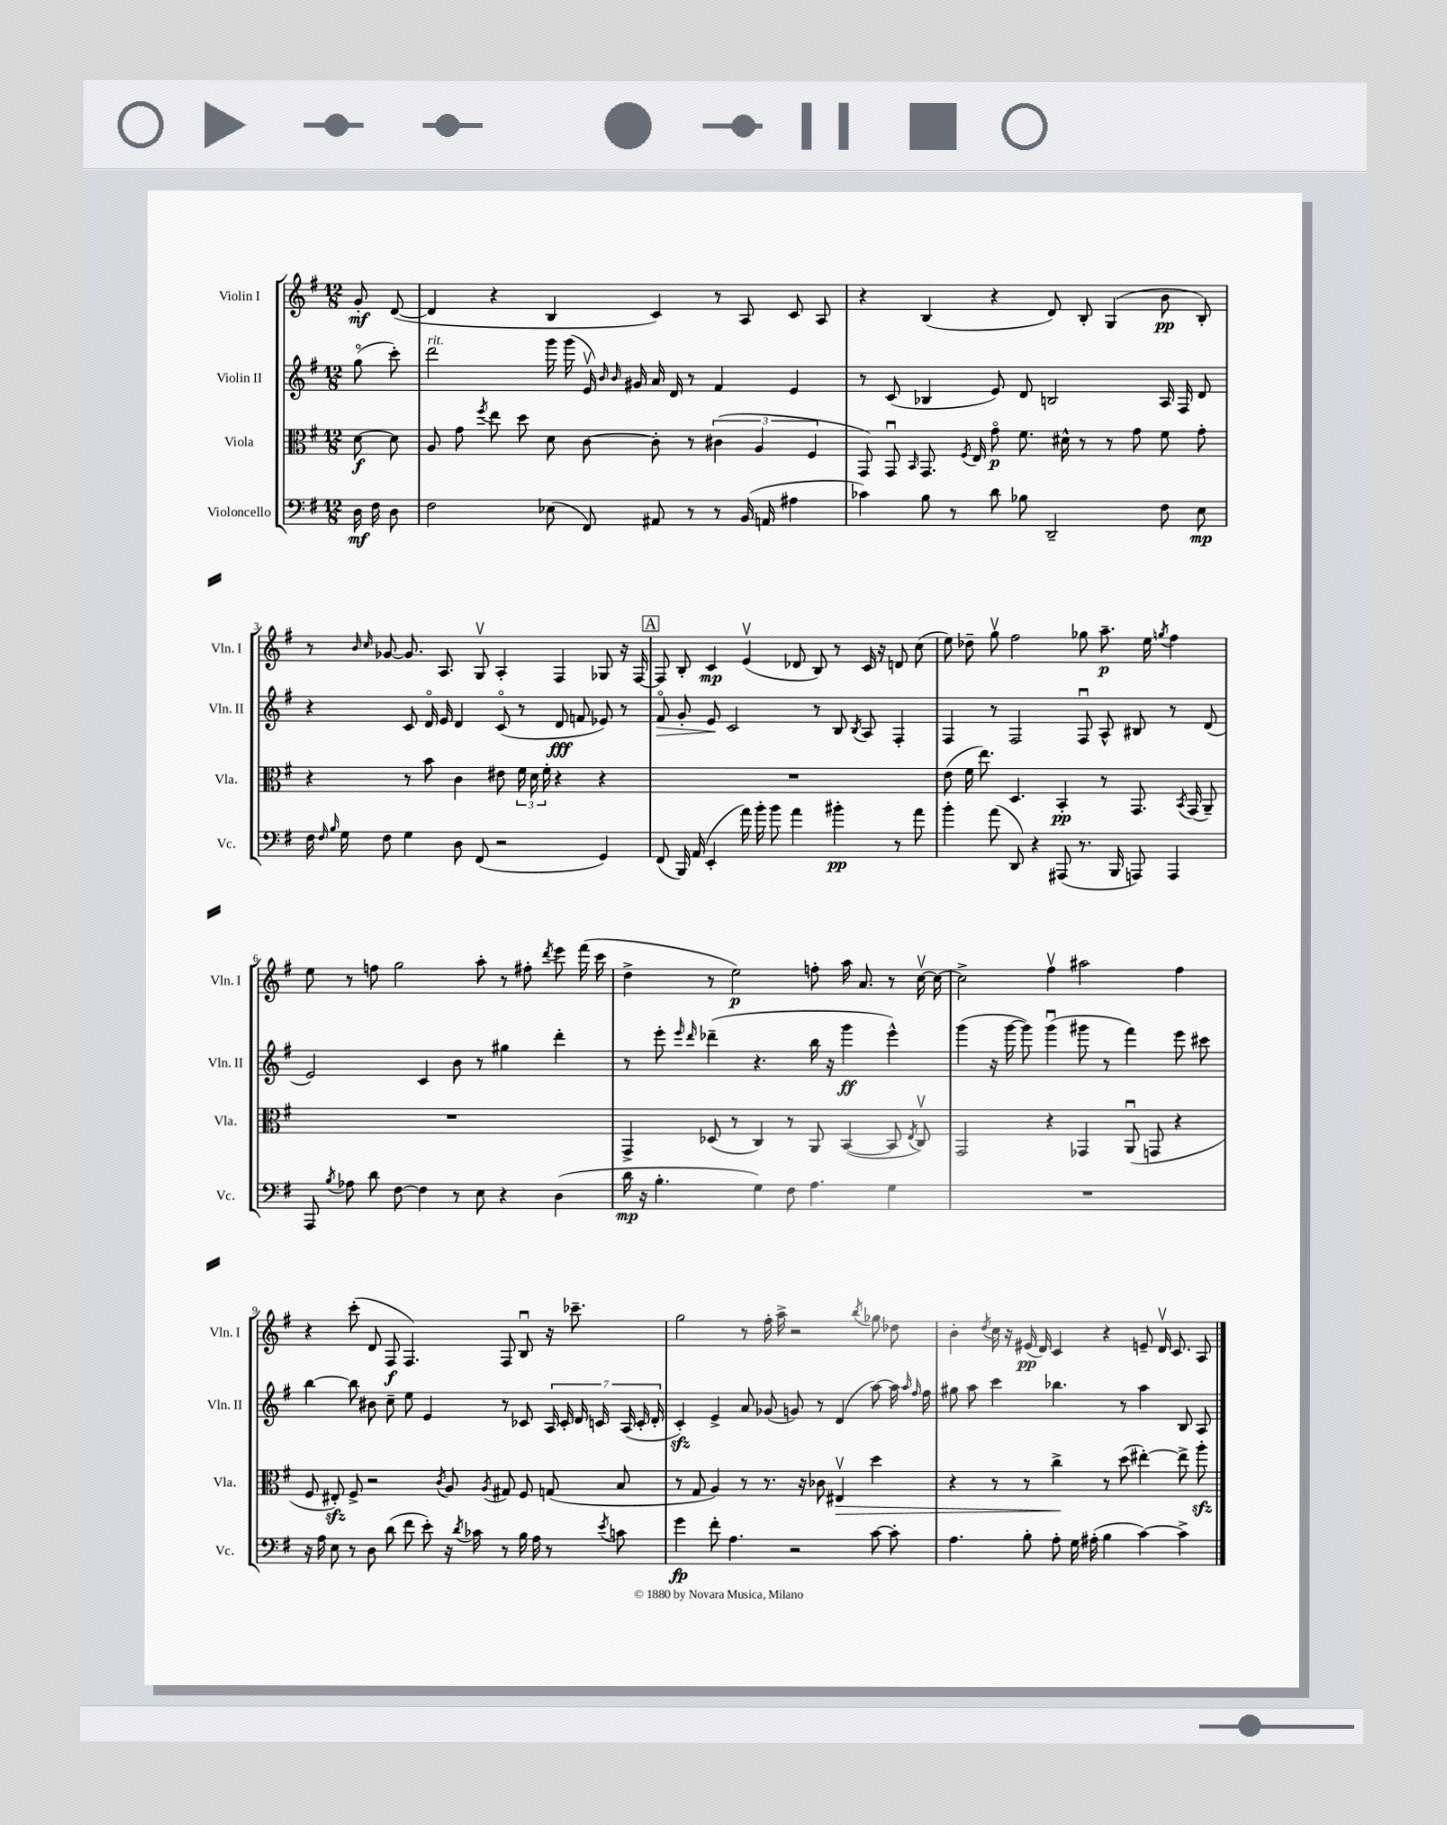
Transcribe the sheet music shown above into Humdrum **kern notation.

**kern	**dynam	**kern	**dynam	**kern	**dynam	**kern	**dynam
*part4	*part4	*part3	*part3	*part2	*part2	*part1	*part1
*staff4	*staff4	*staff3	*staff3	*staff2	*staff2	*staff1	*staff1
*I"Violoncello	*	*I"Viola	*	*I"Violin II	*	*I"Violin I	*
*I'Vc.	*	*I'Vla.	*	*I'Vln. II	*	*I'Vln. I	*
*clefF4	*	*clefC3	*	*clefG2	*	*clefG2	*
*k[f#]	*	*k[f#]	*	*k[f#]	*	*k[f#]	*
*M12/8	*	*M12/8	*	*M12/8	*	*M12/8	*
=	=	=	=	=	=	=	=
16D\	mf	[8d\	f	(8gg\	.	8g'/	mf
16F#\	.	.	.	.	.	.	.
8D\	.	8d\]	.	8ccc'\)	.	([8d/	.
=1	=1	=1	=1	=1	=1	=1	=1
!	!	!	!	!LO:TX:a:i:t=rit.	!	!	!
2F#\	.	8A/	.	2ddd\	.	4d/]	.
.	.	8g\	.	.	.	.	.
.	.	8qff#/	.	.	.	.	.
.	.	8ee\	.	.	.	4r	.
.	.	8dd\	.	.	.	.	.
(8E-X\	.	8d\	.	16ggg\	.	4B/	.
.	.	.	.	(16ggg\	.	.	.
8FF#/)	.	[8c\	.	16ev/)	.	.	.
.	.	.	.	16qqb/	.	.	.
.	.	.	.	16qqb/	.	.	.
.	.	.	.	16g#X/	.	.	.
8AA#X/	.	8c'\]	.	16a/	.	4c/)	.
.	.	.	.	16d/	.	.	.
8r	.	8r	.	8r	.	.	.
8r	.	(6c#X\	.	4f#/	.	8r	.
(16BB/	.	.	.	.	.	8A/	.
.	.	6A/	.	.	.	.	.
16AAn/	.	.	.	.	.	.	.
4A#X\	.	.	.	4e/	.	8c/	.
.	.	6F#/	.	.	.	.	.
.	.	.	.	.	.	8A/	.
=2	=2	=2	=2	=2	=2	=2	=2
4c-X\)	.	8GG/)	.	8r	.	4r	.
.	.	8GGu/	.	(8c/	.	.	.
.	.	16qqBB/	.	.	.	.	.
8B\	.	8.GG/	.	4B-X/	.	(4B/	.
8r	.	.	.	.	.	.	.
.	.	8qF#/	.	.	.	.	.
.	.	16E/	.	.	.	.	.
8d\	.	8g\	p	8e/)	.	4r	.
8B-X\	.	8.f#\	.	8d/	.	.	.
2DD~/	.	.	.	2Bn/	.	8d/)	.
.	.	16d#X^^\	.	.	.	.	.
.	.	8r	.	.	.	8B'/	.
.	.	8r	.	.	.	(4G/	.
.	.	8g\	.	.	.	.	.
8F#\	.	8f#\	.	16A/	.	8b\	pp
.	.	.	.	16F#/	.	.	.
8E\	mp	8g'\	.	8d/	.	8B'/)	.
!!LO:LB:g=z
=3	=3	=3	=3	=3	=3	=3	=3
16F#\	.	4r	.	4r	.	8r	.
16qqF#/	.	.	.	.	.	.	.
16qqB/	.	.	.	.	.	.	.
16G\	.	.	.	.	.	.	.
.	.	.	.	.	.	16qqb/	.
.	.	.	.	.	.	16qqcc/	.
8F#\	.	.	.	.	.	[8g-X/	.
4G\	.	8r	.	8c/	.	8.g-/]	.
.	.	8b\	.	16d/	.	.	.
.	.	.	.	16e/	.	8.A/	.
8D\	.	4c\	.	4d/	.	.	.
(8FF#/	.	.	.	.	.	8Gv/	.
2r	.	8e#X\	.	(8c/	.	4A'/	.
.	.	24f#\	.	8r	.	.	.
.	.	24d\	.	.	.	.	.
.	.	24f#'\	.	.	.	.	.
.	.	4r	.	8d/	fff	4F#/	.
.	.	.	.	8fn/	.	.	.
4GG/)	.	4r	.	8e-X/)	.	8G-X/	.
.	.	.	.	8r	.	16r	.
.	.	.	.	.	.	[16F#/	.
!!LO:REH:place=s1:t=A
=4	=4	=4	=4	=4	=4	=4	=4
!	!	!	!	!	!LO:HP:b	!	!
(8FF#/	.	1.r	.	8f#/	>	8F#/]	.
16BBB/)	.	.	.	8g'/	.	8B'/	.
(16AA/	.	.	.	.	.	.	.
4EE'/	.	.	.	8e/	.	4c/	mp
.	.	.	.	2c/	]	.	.
16a\)	.	.	.	.	.	(4ev/	.
16b'\	.	.	.	.	.	.	.
8b\	.	.	.	.	.	.	.
4a\	.	.	.	.	.	8d-X/	.
.	.	.	.	8r	.	8B/)	.
4b#X'\	pp	.	.	8B/	.	8r	.
.	.	.	.	8qB/	.	.	.
.	.	.	.	8A/	.	16c/	.
.	.	.	.	.	.	16r	.
8r	.	.	.	4F#'/	.	8dn/	.
8a\	.	.	.	.	.	(8cc\	.
=5	=5	=5	=5	=5	=5	=5	=5
4b'\	.	(8e\	.	4F#/	.	8ee\)	.
.	.	16f#\	.	.	.	8dd-X~\	.
.	.	8.ee\)	.	.	.	.	.
(8a\	.	.	.	8r	.	8ggv\	.
8DD/)	.	4.D/	.	2F#/	.	2ff#\	.
4r	.	.	.	.	.	.	.
(8AAA#X/	.	4BB'/	pp	.	.	.	.
8.r	.	.	.	8F#u/	.	8gg-X\	.
.	.	8r	.	8A^^/	.	8.aa~\	p
16BBB/	.	.	.	.	.	.	.
8AAAn/)	.	8.GG/	.	8B#X/	.	.	.
.	.	.	.	.	.	16ee\	.
.	.	.	.	.	.	8qggn/	.
4AAA/	.	.	.	8r	.	4ff#\	.
.	.	8qBB/	.	.	.	.	.
.	.	(16GG/	.	.	.	.	.
.	.	8AA~/)	.	(8d/	.	.	.
!!LO:LB:g=z
=6	=6	=6	=6	=6	=6	=6	=6
8AAA/	.	1.r	.	2e/)	.	8ee\	.
8qB/	.	.	.	.	.	.	.
8A-X\	.	.	.	.	.	8r	.
8d\	.	.	.	.	.	8ffn\	.
[8F#\	.	.	.	.	.	2gg\	.
4F#\]	.	.	.	4c/	.	.	.
8r	.	.	.	8b\	.	.	.
8E\	.	.	.	8r	.	8aa'\	.
4r	.	.	.	4gg#X\	.	8r	.
.	.	.	.	.	.	8ff#X'\	.
.	.	.	.	.	.	8qddd/	.
(4D\	.	.	.	4ddd'\	.	8eee\	.
.	.	.	.	.	.	(16fff#\	.
.	.	.	.	.	.	16ccc\	.
=7	=7	=7	=7	=7	=7	=7	=7
16d\	mp	4GG^/	.	8r	.	4dd^\	.
16r	.	.	.	.	.	.	.
4.B'\	.	.	.	8eee'\	.	.	.
.	.	.	.	16qqeee/	.	.	.
.	.	.	.	16qqddd/	.	.	.
.	.	(8D-X/	.	(4ddd-X~\	.	8r	.
.	.	8r	.	.	.	2ee\)	p
4G\)	.	4C/)	.	4.r	.	.	.
8F#\	.	8r	.	.	.	.	.
4.A\	.	8AA/	.	16bb\	.	8ffn'\	.
.	.	.	.	16r	.	.	.
.	.	([4BB/	.	4ggg\	ff	16aa\	.
.	.	.	.	.	.	8.a/	.
4G\	.	8BB/]	.	4eee^^\)	.	8r	.
.	.	8qE/	.	.	.	.	.
.	.	8Cv/)	.	.	.	[16ccv\	.
.	.	.	.	.	.	16cc\_	.
=8	=8	=8	=8	=8	=8	=8	=8
1.r	.	2GG/	.	(4ggg\	.	2cc^\]	.
.	.	.	.	16r	.	.	.
.	.	.	.	[16ggg\	.	.	.
.	.	.	.	8ggg\])	.	.	.
.	.	4r	.	(4gggu\	.	4ff#v\	.
.	.	4GG-X/	.	8ggg#X\	.	2aa#X\	.
.	.	.	.	8r	.	.	.
.	.	(8AAu/	.	4fff#\)	.	.	.
.	.	8GGn/	.	.	.	.	.
.	.	4r	.	8eee\	.	4ff#\	.
.	.	.	.	8ccc#X\	.	.	.
!!LO:LB:g=z
=9	=9	=9	=9	=9	=9	=9	=9
16r	.	8F#/	.	[4bb\	.	4r	.
16A\	.	.	.	.	.	.	.
8E\	.	8E#Xzz'/)	.	.	.	.	.
8r	.	8F#^/	.	8bb\]	.	(8ccc'\	.
8D\	.	2r	.	8b#X\	.	8d/	.
(8d\	.	.	.	8cc~\	.	8F#/	f
8f#\	.	.	.	8ee\	.	4.F#/)	.
8e'\)	.	.	.	4e/	.	.	.
.	.	8qc/	.	.	.	.	.
16r	.	8A/	.	.	.	.	.
8qd/	.	.	.	.	.	.	.
16c-X\	.	.	.	.	.	.	.
.	.	8qA/	.	.	.	.	.
8r	.	8G#X/	.	8r	.	8F#/	.
16B\	.	8F#/	.	8c-X/	.	8Bu/	.
16A\	.	.	.	.	.	.	.
8r	.	(8Gn/	.	28A/	.	16r	.
.	.	.	.	28c-'/	.	.	.
.	.	.	.	.	.	8.ccc-X~\	.
.	.	.	.	28d/	.	.	.
.	.	.	.	28cn/	.	.	.
8qe/	.	.	.	.	.	.	.
8cn\	.	8B/	.	.	.	.	.
.	.	.	.	(28A/	.	.	.
.	.	.	.	28c'/	.	.	.
.	.	.	.	28d'/	.	.	.
=10	=10	=10	=10	=10	=10	=10	=10
4g\	fp	8r	.	4czz'/)	.	2gg\	.
.	.	8G/	.	.	.	.	.
8f#'\	.	4A/)	.	4e^/	.	.	.
4.A\	.	.	.	.	.	.	.
.	.	8r	.	8a/	.	8r	.
.	.	8.r	.	(8g-X/	.	16ff#'\	.
.	.	.	.	.	.	16aa^\	.
2r	.	.	.	8gn/)	.	2r	.
.	.	16r	.	.	.	.	.
.	.	8c-X\	.	8r	.	.	.
!	!	!	!LO:HP:b	!	!	!	!
.	.	4E#Xv/	>	(4d/	.	.	.
.	.	.	.	.	.	8qbb/	.
[8c\	.	4dd\	.	[8aa\)	.	8gg-X\	.
8c'\]	.	.	.	16aa\]	.	8dd-X\	.
.	.	.	.	16qqaa/	.	.	.
.	.	.	.	16qqff#/	.	.	.
.	.	.	.	16ff#\	.	.	.
=11	=11	=11	=11	=11	=11	=11	=11
4.A\	.	4r	.	8gg#X\	.	4b'\	.
.	.	.	.	8aa\	.	.	.
.	.	.	.	.	.	8qdd/	.
.	.	8r	.	4ccc\	.	16cc\	.
.	.	.	.	.	.	16r	.
8B'\	.	8r	.	.	.	(16e#X/	pp
.	.	.	.	.	.	16d/)	.
8A'\	.	4cc^\	.	4.bb-X\	.	4c/	.
16G\	.	.	.	.	.	.	.
(16A#X'\	.	.	.	.	.	.	.
4B\	.	8r	]	.	.	4r	.
.	.	(8dd\	.	8r	.	.	.
[4c\)	.	[4ee#X'\)	.	4aa\	.	8en~/	.
.	.	.	.	.	.	16dv/	.
.	.	.	.	.	.	8.c/	.
4c^\]	.	8ee#^\]	.	8B/	.	.	.
.	.	8aazz'\	.	8A/	.	8A/	.
==	==	==	==	==	==	==	==
*-	*-	*-	*-	*-	*-	*-	*-
